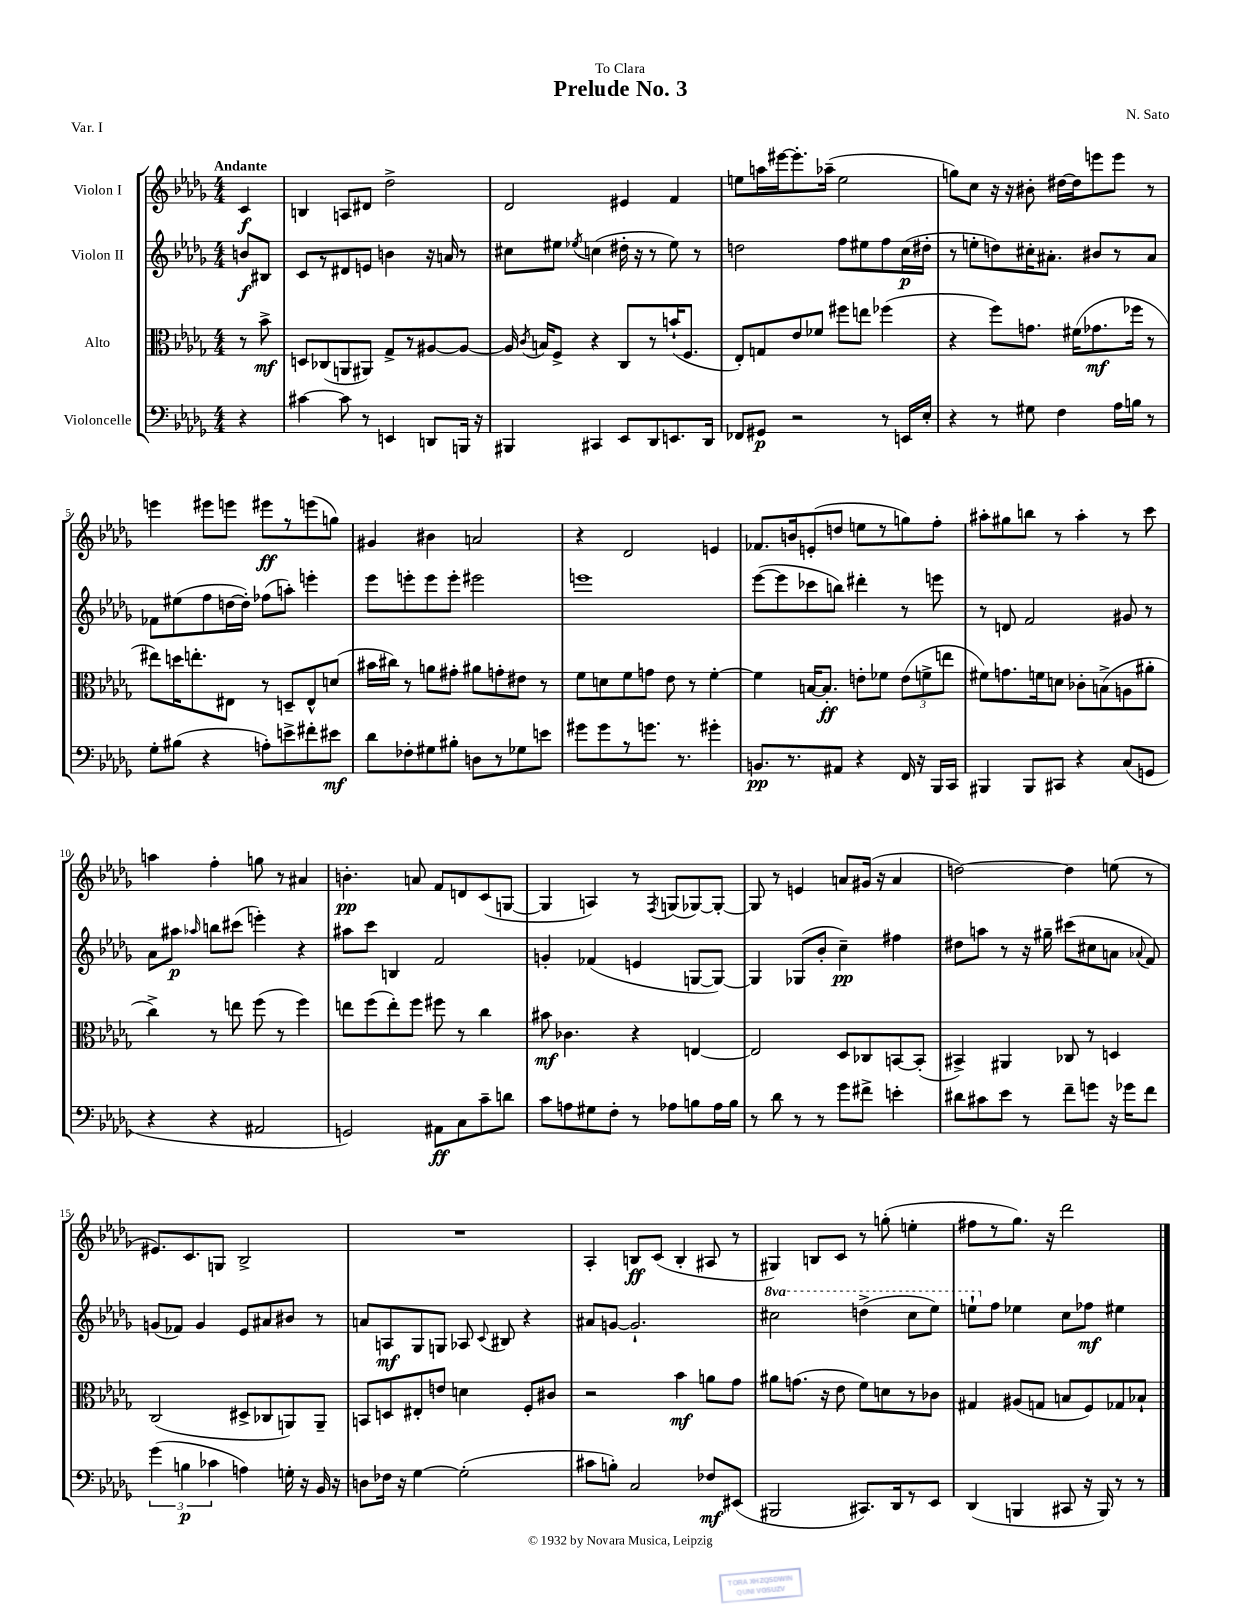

**kern	**kern	**kern	**kern
*staff4	*staff3	*staff2	*staff1
*clefF4	*clefC3	*clefG2	*clefG2
*k[b-e-a-d-g-]	*k[b-e-a-d-g-]	*k[b-e-a-d-g-]	*k[b-e-a-d-g-]
*M4/4	*M4/4	*M4/4	*M4/4
4r	8r	8b/L	4c/
.	8b-^\	8B#/J	.
=	=	=	=
[4c#\	8D/L	8c/L	4B/
.	(8C-/	8r	.
8c#\]	8AA/	8d#/	8A/L
8r	8AA#/J)	8e/J	8d#/J
4EE/	8G-^/L	4b\	2dd-^\
.	8r	.	.
8DD/L	[8A#/	16r	.
.	.	16a/	.
16BBB/Jk	8A#/_J	8r	.
16r	.	.	.
=	=	=	=
4BBB#/	16A#/]	8cc#\L	2d-/
.	8qc/	.	.
.	16B/LK	.	.
.	8F^/J	8ee#\J	.
.	.	8qee-/	.
4CC#/	4r	(4cc\	.
8EE-/L	8C/L	16dd#'\	4e#/
.	.	16r	.
8DD-/	8r	8r	.
8.EE/	(16b`/K	8ee-\)	4f/
.	8.F/J	.	.
.	.	8r	.
16DD-/Jk	.	.	.
=	=	=	=
8FF-/L	8E-'/L)	2dd\	8ee\L
8GG#/J	8G/	.	16aa\L
.	.	.	[16eee#\J
2r	8e-/	.	8.eee#'\]
.	8f-/J	.	.
.	.	.	(16aa-~\Jk
.	8ff#\L	8ff\L	2ee\
.	8ee\J	8ee#\	.
8r	(4ff-\	8ff\	.
16EE/LL	.	(16cc\L	.
16E-'/JJ	.	16dd#'\JJ	.
=	=	=	=
4r	4r	8r	8gg\L)
.	.	8ee'\L	8cc\J
8r	8ff\L)	8dd\)	16r
.	.	.	16r
8G#\	8.g\J	16cc#'\K	8b#'\
.	.	8.a#'\J	.
4F\	.	.	[16dd#\LL
.	(16f#\LK	.	16dd#\]J
.	8.g-\	8b#/L	8eee\
16A-\LL	.	8r	8eee\J
16B\JJ	16ff-\Jk	.	.
8r	8r	8a#/J	8r
=	=	=	=
8G-'\L	8ee#\L)	8f-\L	4eee\
(8B#\J	16dd\K	(8ee#\	.
.	8.ee'\	.	.
4r	.	8ff\	8eee#\L
.	8E#\J	[16dd\L	8eee\J
.	.	16dd'\]JJ)	.
8A'\L)	8r	(8ff-\L	8eee#\L
8e^\	8D~/L	8aa'\J)	8r
8f#'\	8E#^^/	4eee'\	(8eee\
8e#\J	(8d/J	.	8gg\J)
=	=	=	=
8d-\L	16b#\LL	8eee-\L	4g#/
.	16cc#\JJ)	.	.
8F-'\	8r	8eee'\	.
8G#\	8a\L	8eee\	4b#\
8B#'\J	8g#'\J	8eee'\J	.
8D\L	8a#\L	2eee#\	2a/
8r	8g'\	.	.
8G-\	8e#\J	.	.
8e\J	8r	.	.
=	=	=	=
8g#\L	8f\L	1eee	4r
8g#\	8d\	.	.
8r	8f\	.	2d-/
8.g\J	8g\J	.	.
.	8e-\	.	.
8.r	.	.	.
.	8r	.	.
4g#'\	[4f'\	.	4e/
=	=	=	=
8.BB/L	4f\]	([8eee-\L	8.f-/L
.	.	8eee-\]	.
8.r	.	.	16b/k
.	[16B/LK	8ccc-\	(8e'/
.	8.B'/]J	.	.
8AA#/J	.	8bb\J)	8dd/J
4r	8e'\L	4ddd#'\	8ee\L
.	8f-\J	.	8r
16FF/	(12e\L	8r	8gg\)
16r	.	.	.
.	12f^\	.	.
16BBB-/LL	.	8eee\	8ff'\J
.	12ee\J	.	.
16CC/JJ	.	.	.
=	=	=	=
4BBB#/	8f#\L)	8r	8aa#'\L
.	8.g\	8d/	8gg#\
8BBB#/L	.	2f/	8bb\J
.	16f\k	.	.
8CC#/J	8d\J	.	8r
4r	8c-'\L	.	4aa#'\
.	(8B^\	.	.
(8C/L	8A\	8g#/	8r
8GG/J	8a#'\J	8r	8ccc\
=	=	=	=
4r	4cc^\)	8a-\L	4aa\
.	.	8aa#\J	.
.	.	16qqaa-/	.
4r	8r	8bb\L	4ff'\
.	8ee\	(8ccc#\J	.
2AA#/	(8ff\	4eee'\)	8gg\
.	8r	.	8r
.	4ff\)	4r	4a#/
=	=	=	=
2GG/)	8ee\L	8aa#\L	4.b'\
.	(8ff\	8ccc\J	.
.	8ee'\)	4B/	.
.	8ff\J	.	8a/
8AA#\L	8ff#\	2f/	8f/L
8C\	8r	.	8d/
8c~\	4cc\	.	(8c/
8d\J	.	.	[8G/J
=	=	=	=
8c\L	8b#\	4g'/	4G/]
8A\	4.c-\	.	.
8G#\	.	(4f-/	4A/)
8F'\J	.	.	.
8r	4r	4e/	8r
.	.	.	8qF/
8A-\L	.	.	(8G/L
8B\	[4E/	[8G/L	[8G-/)
16A-\L	.	8G/_J)	8G-'/_J
16B\JJ	.	.	.
=	=	=	=
8r	2E/]	4G/]	8G-/]
8d-\	.	.	8r
8r	.	(8G-/L	4e/
8r	.	8b-'/J	.
8g-\L	8D-/L	4cc~\)	8a/L
8f#^\J	8C-/	.	(16g#/Jk
.	.	.	16r
4e'\	[8BB/	4ff#\	4a/
.	(8BB'/]J	.	.
=	=	=	=
8d#\L	4BB#^/)	8dd#\L	[2dd\)
8c#\	.	8aa\J	.
8e-\J	4AA#/	8r	.
8r	.	16r	.
.	.	16gg#~\	.
8f~\L	8C-/	(8ccc#\L	4dd\]
8g\J	8r	8cc#\	.
16r	4D/	8a\J	(8ee\
16g-\LK	.	.	.
.	.	8qqa-/	.
8f\J	.	8f/)	8r
=	=	=	=
(6g-\	(2C/	(8g/L	8.e#/L)
.	.	8f-/J)	.
6B\	.	.	.
.	.	.	8.c/
.	.	4g/	.
6c-\	.	.	.
.	.	.	8G/J
4A\)	8D#^/L	8e-/L	2B-^/
.	8C-/	8a#/	.
16G'\	8AA/)	8b#/J	.
16r	.	.	.
16BB-/	8AA~/J	8r	.
16r	.	.	.
=	=	=	=
8D\L	8BB/L	8a/L	1r
16F-\Jk	8D/	8A/	.
16r	.	.	.
[4G-\	8E#'/	8G-/	.
.	8e/J	8G/J	.
(2G-'\]	4d\	8A-/	.
.	.	8qqc/	.
.	.	8B#/	.
.	8F'/L	4r	.
.	8c#/J	.	.
=	=	=	=
8c#\L	2r	8a#/L	4A-'/
8B'\J)	.	[8g/J	.
2C/	.	2.g`/]	8B/L
.	.	.	(8c/J
.	4b-\	.	4B'/
8F-/L	8a\L	.	8A#/
(8EE#/J	8g-\J	.	8r
=	=	=	=
2BBB#/	8a#\L	2ccc#\	4G#/)
.	(8.g\J	.	.
.	.	.	8B/L
.	16r	.	.
.	8e-\	.	8c/J
8.CC#/L)	8f\L)	(4ddd^\	8r
.	8d\	.	(8gg'\
16DD-/k	.	.	.
8r	8r	8ccc#\L	4ee'\
8EE-/J	8c-\J	8eee-\J)	.
=	=	=	=
(4DD-/	4G#/	8eee`\L	8ff#\L
.	.	8ff\J	8r
4BBB/	(8A#/L	4ee-\	8.gg-\J)
.	8G/J	.	.
.	.	.	16r
8CC#/	8B/L	8cc\L	2ddd-\
16r	8F/)	8ff-\J	.
16BBB/)	.	.	.
8r	8G-/	4ee#\	.
8r	8B-`/J	.	.
==	==	==	==
*-	*-	*-	*-
